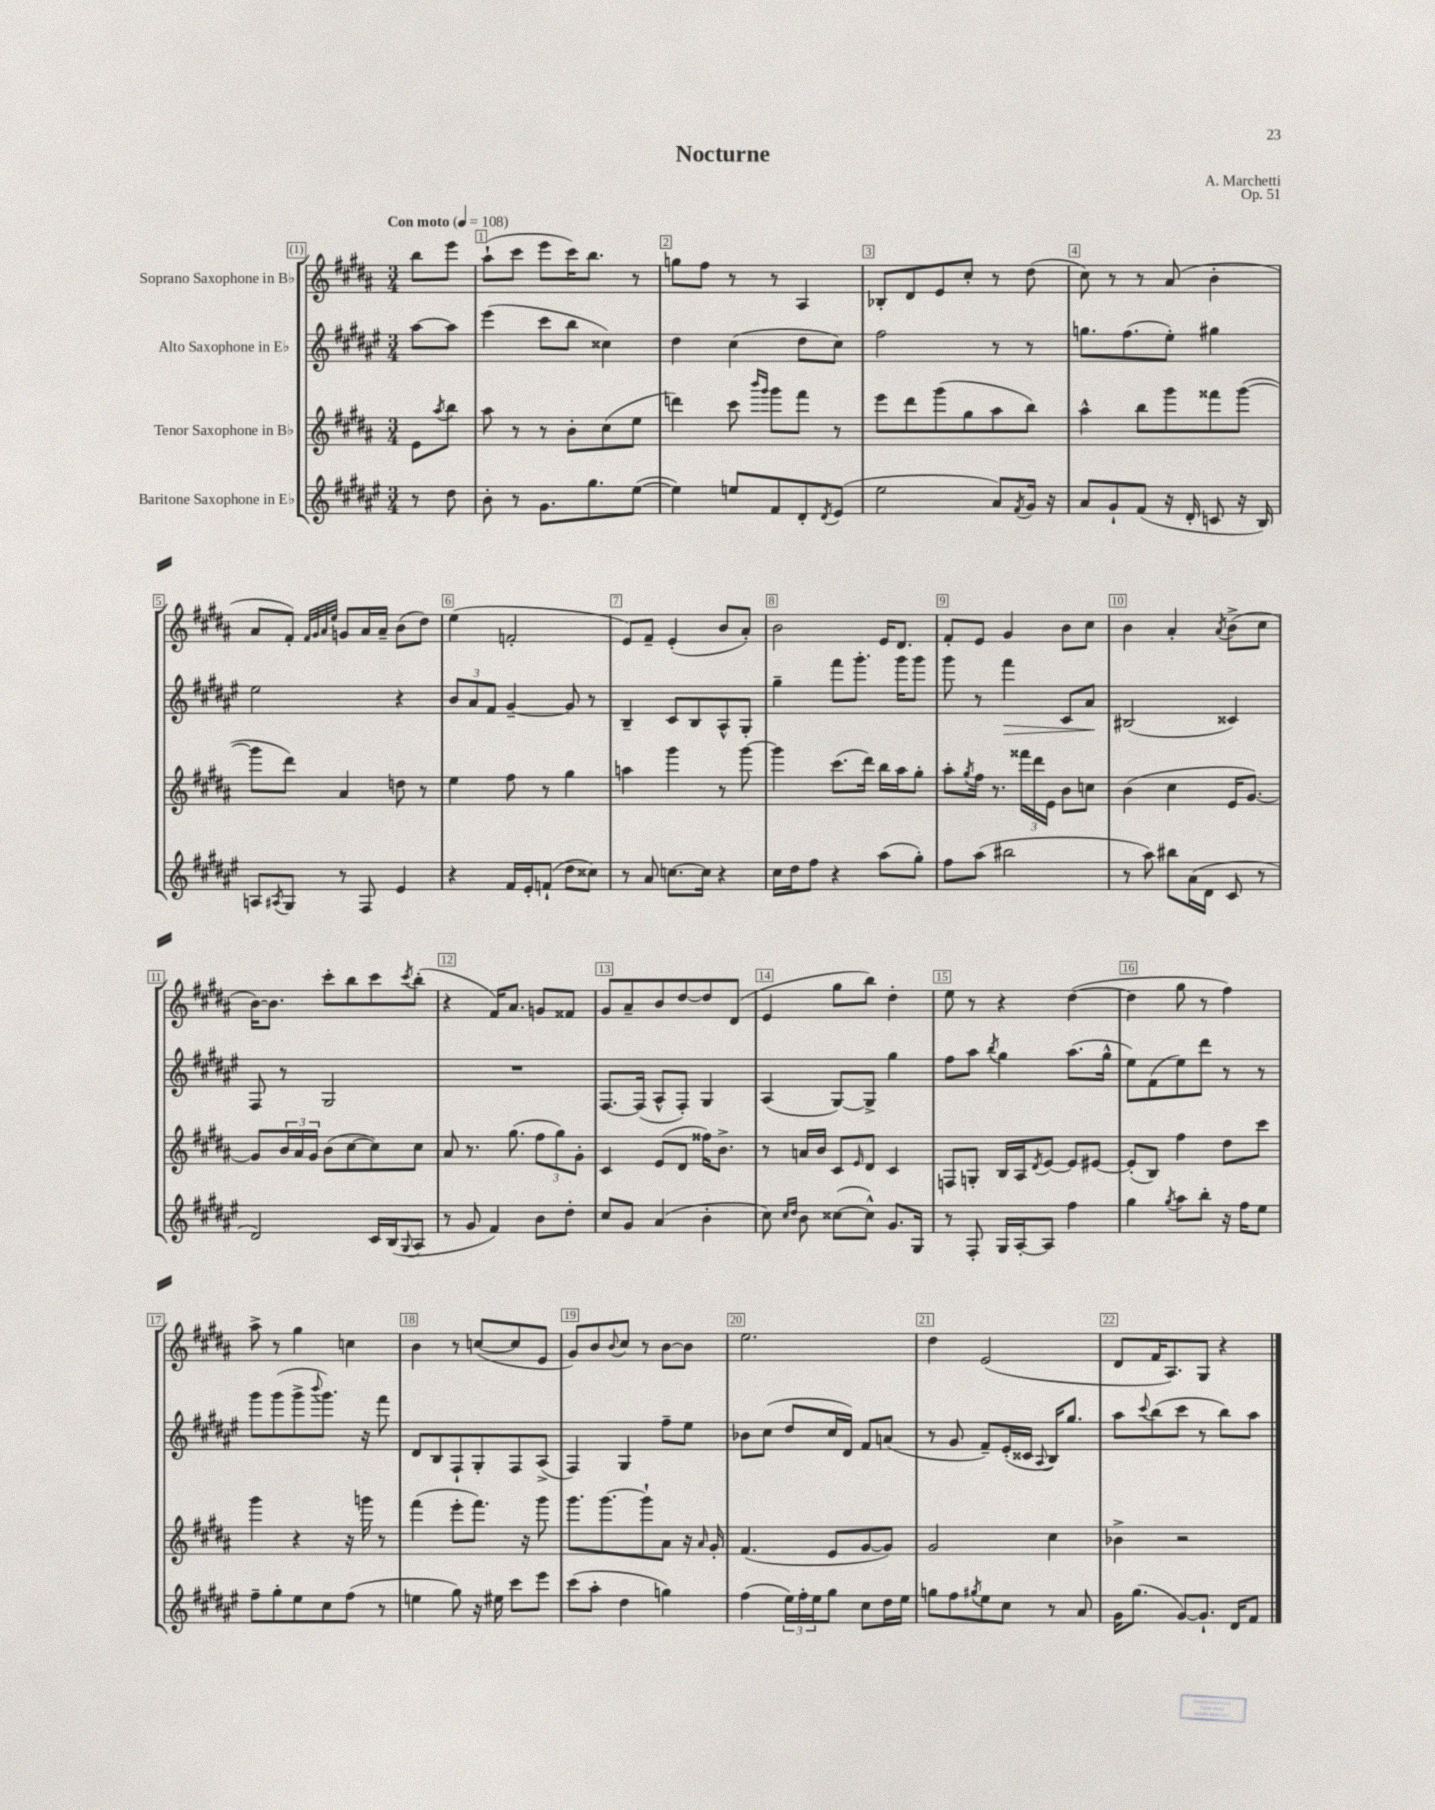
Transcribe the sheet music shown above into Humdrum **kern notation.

**kern	**kern	**kern	**kern
*staff4	*staff3	*staff2	*staff1
*clefG2	*clefG2	*clefG2	*clefG2
*k[f#c#g#d#a#e#]	*k[f#c#g#d#a#]	*k[f#c#g#d#a#e#]	*k[f#c#g#d#a#]
*M3/4	*M3/4	*M3/4	*M3/4
*MM108	*MM108	*MM108	*MM108
8r	8e	[8aa#	8bb
.	8qaa#	.	.
8dd#	8bb	8aa#]	8eee
=	=	=	=
8b'	8aa#	(4eee#	(8aa#`
8r	8r	.	8ccc#
8.g#	8r	8ccc#	8eee
.	8b'	8bb	16ccc#)
8.gg#	.	.	8.bb
.	(8cc#	4cc##)	.
([8ee#	8ee	.	8r
=	=	=	=
4ee#])	4ddd)	4dd#	8gg
.	.	.	8ff#
8ee	8ccc#	(4cc#	8r
.	16qqbbb	.	.
.	16qqggg#	.	.
8f#	8ggg#	.	8r
8d#'	8fff#	8dd#	4A#
8qd#	.	.	.
(8e#	8r	8cc#)	.
=	=	=	=
2ee#	8eee	2ff#	8B-'
.	8ddd#	.	8d#
.	(8ggg#	.	8e
.	8gg#	.	8cc#'
8a#)	8aa#	8r	8r
8qf#	.	.	.
16g#	8bb)	8r	(8dd#
16r	.	.	.
=	=	=	=
8a#	4aa#^^	8.gg	8cc#)
8g#`	.	.	8r
.	.	(8.ff#	.
(8f#	8bb	.	8r
16r	8ggg#	8ee#')	(8a#
16d#'	.	.	.
8c	8fff##	4gg#	4b'
16r	([8ggg#	.	.
16B)	.	.	.
=	=	=	=
8A	8ggg#]	2ee#	8a#
8qA#	.	.	.
8G#	8ddd#)	.	8f#')
.	.	.	32qqf#
.	.	.	32qqg#
.	.	.	32qqa#
.	.	.	32qqee
8r	4a#	.	8g
8F#	.	.	16a#
.	.	.	16a#~
4e#	8dd	4r	(8b
.	8r	.	8dd#)
=	=	=	=
4r	4ee	12b	(4ee
.	.	12a#	.
.	.	12f#	.
16f#	8ff#	[4g#~	2f'
16e#'	.	.	.
(8f`	8r	.	.
8dd#	4gg#	8g#]	.
8cc##)	.	8r	.
=	=	=	=
8r	4aa	4B~	8e)
8a#	.	.	8f#~
[8.cc	4ggg#	8c#	(4e'
.	.	8B	.
16cc]	.	.	.
4r	8r	8A#^^	8b
.	[8ggg#	8G#'	8a#')
=	=	=	=
16cc#	4ggg#]	4gg#~	2b
16dd#	.	.	.
8ff#	.	.	.
4r	(8.ccc#	8fff#	.
.	.	8.ggg#'	.
.	16ddd#)	.	.
(8aa#	16bb	.	16e
.	16aa#	16ggg#	8.d#
8gg#')	8gg#'	8ggg#	.
=	=	=	=
8ff#	8aa#'	8ggg#	8f#'
.	8qgg#	.	.
(8aa#	16ff#	8r	8e
.	8.r	.	.
2bb#	.	4fff#	4g#
.	24fff##	.	.
.	24ddd#	.	.
.	24e	.	.
.	8b	8c#	8b
.	8cc	8a#	8cc#
=	=	=	=
8r	(4b	(2B#	4b
8aa#)	.	.	.
8bb#	4cc#	.	4a#'
(16a#	.	.	.
16d#	.	.	.
.	.	.	8qa#
8c#	16e	4c##)	(8b^
.	[8.g#)	.	.
8r	.	.	8cc#
=	=	=	=
2d#)	8g#]	8F#	[16b)
.	.	.	8.b]
.	24b	8r	.
.	24a#	.	.
.	24g#	.	.
.	(8b	2G#	8ccc#'
.	[8cc#	.	8bb
16c#	8cc#])	.	8ccc#
(16B	.	.	.
8qqG#	.	.	8qccc#
8A#	8cc#	.	(8bb'
=	=	=	=
8r	8a#	2.r	4r
8g#	8.r	.	.
4f#)	.	.	16f#)
.	(8.gg#	.	8.a#
8b	12ff#	.	8g
.	12gg#)	.	.
8dd#'	.	.	8f##
.	12g#'	.	.
=	=	=	=
8cc#	4c#	[8.F#	8g#
8g#	.	.	8a#~
.	.	(16F#]	.
(4a#	(8e	8A#^^	8b
.	8d#	8F#')	[8dd#
4b'	16ff##)	4G#	8dd#]
.	8.b^	.	.
.	.	.	(8d#
=	=	=	=
8cc#)	8r	(4A#	4e
16qqcc#	.	.	.
16qqdd#	.	.	.
8b	16a	.	.
.	16b	.	.
([8cc##	8c#	[8G#)	8gg#
.	16qqe	.	.
8cc##^^])	8d#	8G#^]	8bb)
8.g#	4c#	4gg#	4dd#'
16G#	.	.	.
=	=	=	=
8r	8F	8ff#	8ee
8F#'	8G'	8aa#	8r
.	.	8qbb	.
16G#	16B	4gg#	4r
[16A#'	16A#	.	.
.	8qd#	.	.
8A#]	[8e	.	.
4ff#	8e]	(8.aa#	([4dd#
.	[8e#	.	.
.	.	16gg#^^	.
=	=	=	=
4gg#	(8e#']	8ee#)	4dd#]
.	8B)	(8f#	.
8qgg#	.	.	.
8aa#	4ff#	8ee#)	8gg#
8bb'	.	8ddd#	8r
16r	8dd#	8r	4ff#)
16ff#	.	.	.
8ee#	8ccc#	8r	.
=	=	=	=
8ff#~	4ggg#	8ggg#	8aa#^
8gg#'	.	(8ggg#	8r
8ee#	4r	8ggg#^	4gg#
.	.	8qqbbb	.
8cc#	.	8.ggg#)	.
(8ff#	16r	.	4cc
.	16ggg	16r	.
8r	8r	8fff#	.
=	=	=	=
4ee	(4fff#	8d#	4b
.	.	8B	.
8gg#)	8eee'	8F#`	8r
16r	8.fff#)	8G#'	([8cc
16ee#	.	.	.
8ccc#	.	8F#	8cc]
.	16r	.	.
8eee#	8ggg#	(8A#^	8e
=	=	=	=
(8ccc#	8.ggg#	4F#)	8g#)
8aa#'	.	.	8b
.	[8.ggg#	.	.
.	.	.	8qqb
4dd#	.	4G#	8cc#
.	8ggg#`]	.	8r
4gg)	8a#	8ff#~	[8b
.	16r	8ee#	8b]
.	16qqa#	.	.
.	16g#'	.	.
=	=	=	=
(4ff#	(4.f#	8b-	2.ee
.	.	(8cc#	.
24ee#)	.	8dd#	.
24ff#'	.	.	.
24ee#	.	.	.
8gg#	8e	16cc#	.
.	.	16d#)	.
8cc#	[8g#	8f#	.
16dd#	8g#])	(8a	.
16ee#	.	.	.
=	=	=	=
8gg	2g#	8r	4dd#
8ff#	.	8g#	.
8qgg#	.	.	.
8ee#	.	8f#~)	(2e
8cc#	.	(16e#'	.
.	.	16c##	.
.	.	8qqA#	.
8r	4cc#	16B)	.
.	.	8.gg#	.
8a#	.	.	.
=	=	=	=
16g#	4b-^	8aa#	8d#
(8.gg#	.	.	.
.	.	8qqccc#	.
.	.	(8bb	16f#
.	.	.	8.A#)
[8g#)	2r	8ccc#	.
8.g#`]	.	8r	8G#
.	.	8bb)	4r
16d#	.	.	.
8f#	.	8aa#	.
==	==	==	==
*-	*-	*-	*-
